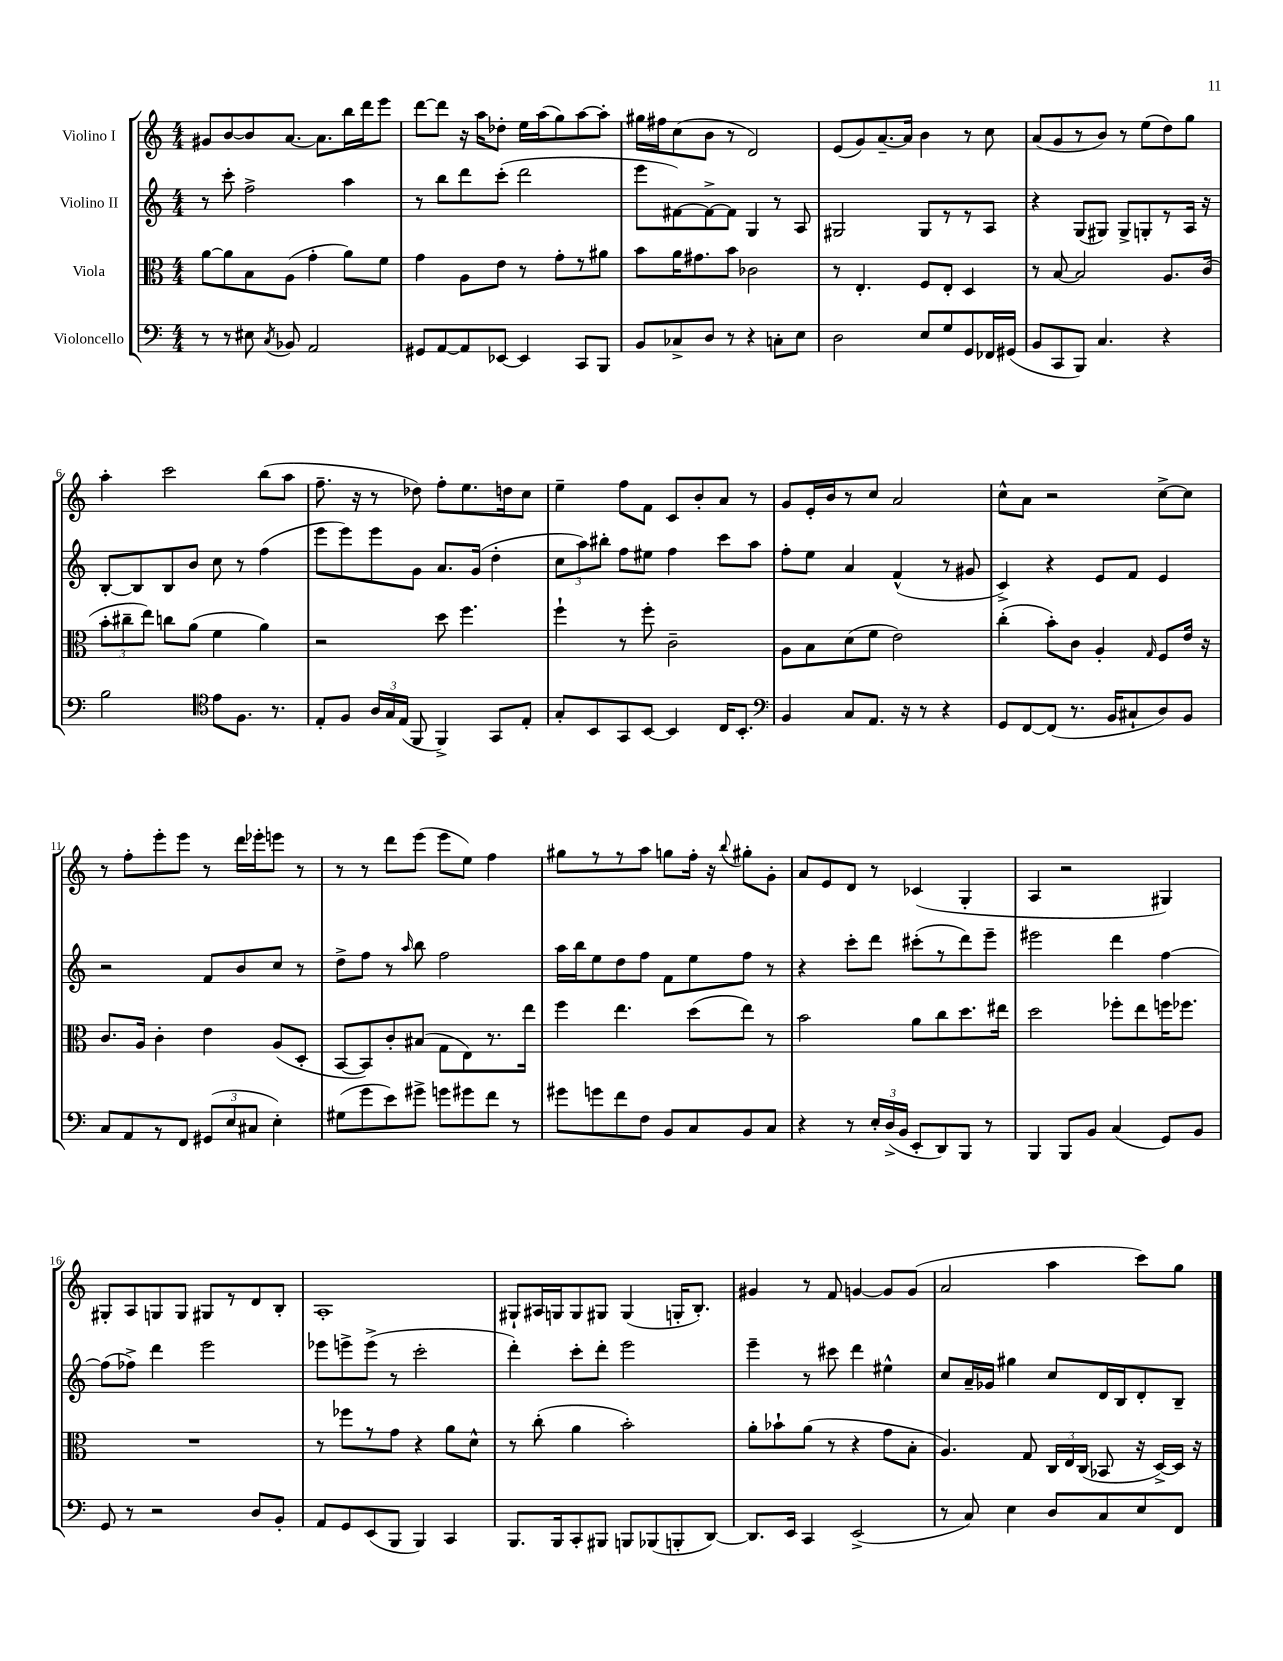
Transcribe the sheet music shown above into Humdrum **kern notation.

**kern	**kern	**kern	**kern
*staff4	*staff3	*staff2	*staff1
*clefF4	*clefC3	*clefG2	*clefG2
*k[]	*k[]	*k[]	*k[]
*M4/4	*M4/4	*M4/4	*M4/4
8r	[8a	8r	8g#
8r	8a]	8ccc'	[8b
8E#	8B	2ff^	8b]
8qC	.	.	.
8BB-	(8A	.	[8.a
2AA	4g'	.	.
.	.	.	8.a]
.	8a)	4aa	16bb
.	.	.	16ddd
.	8f	.	8eee
=	=	=	=
8GG#	4g	8r	[8ddd
[8AA	.	8bb	8ddd]
8AA]	8A	8ddd	16r
.	.	.	16aa
[8EE-	8e	(8ccc'	8dd-'
4EE-]	8r	2ddd	16ee
.	.	.	(16aa
.	8g'	.	8gg)
8CC	8r	.	[8aa
8BBB	8a#	.	8aa']
=	=	=	=
8BB	8b	8eee	16gg#
.	.	.	16ff#
8C-^	16a	[8f#)	(8cc
.	8.g#	.	.
8D	.	8f#^_	8b
8r	8b	8f#]	8r
4r	2c-	4G	2d)
8C'	.	8r	.
8E	.	8A	.
=	=	=	=
2D	8r	2G#	(8e
.	4.E'	.	8g)
.	.	.	[8.a~
.	.	.	16a]
8E	8F	8G#	4b
8G	8E'	8r	.
8GG	4D	8r	8r
16FF-	.	8A	8cc
(16GG#	.	.	.
=	=	=	=
8BB	8r	4r	(8a
8CC	[8B	.	8g
8BBB)	2B]	(8G	8r
4.C	.	8G#)	8b)
.	.	8G#^	8r
.	.	8G'	(8ee
4r	8.A	8r	8dd)
.	.	16A	8gg
.	(16c	16r	.
=	=	=	=
2B	12b'	[8B'	4aa'
.	12cc#~	.	.
.	.	8B]	.
.	12ee)	.	.
.	8cc	8B	2ccc
.	(8a	8b	.
*clefC4	*	*	*
8e	4f	8cc	.
8.F	.	8r	.
.	4a)	(4ff	(8bb
8.r	.	.	.
.	.	.	8aa
=	=	=	=
8E'	2r	8eee	8.ff~
8F	.	8eee)	.
.	.	.	16r
24A	.	8eee	8r
24G	.	.	.
(24E	.	.	.
8FF	.	8g	8dd-)
4FF^)	8dd	8.a	8ff'
.	4.ff	.	8.ee
.	.	(16g	.
8GG	.	4dd'	.
.	.	.	16dd
8E'	.	.	8cc
=	=	=	=
8G'	4ff`	12cc	4ee~
.	.	12aa)	.
8BB	.	.	.
.	.	12bb#'	.
8GG	8r	8ff	8ff
[8BB	8ff'	8ee#	8f
4BB]	2c~	4ff	8c
.	.	.	8b'
16C	.	8ccc	8a
8.BB'	.	.	.
.	.	8aa	8r
=	=	=	=
*clefF4	*	*	*
4BB	8A	8ff'	8g
.	8B	8ee	16e'
.	.	.	16b
8C	(8d	4a	8r
8.AA	8f	.	8cc
.	2e)	(4f^^	2a
16r	.	.	.
8r	.	.	.
4r	.	8r	.
.	.	8g#	.
=	=	=	=
8GG	(4cc'	4c^)	8cc^^
[8FF	.	.	8a
(8FF]	8b')	4r	2r
8.r	8c	.	.
.	4A'	8e	.
16BB	.	.	.
8C#`	.	8f	.
.	16qqG	.	.
8D)	8F	4e	[8cc^
8BB	16e	.	8cc]
.	16r	.	.
=	=	=	=
8C	8.c	2r	8r
8AA	.	.	8ff'
.	16A	.	.
8r	4c'	.	8eee'
8FF	.	.	8eee
(12GG#	4e	8f	8r
12E	.	.	.
.	.	8b	16ddd
12C#	.	.	.
.	.	.	16eee-'
4E')	(8A	8cc	8eee
.	8D'	8r	8r
=	=	=	=
(8G#	[8BB	8dd^	8r
8g	8BB])	8ff	8r
8e)	8c'	8r	8ddd
.	.	16qqaa	.
8g#^	(8B#	8bb	(8eee
8g	8G	2ff	8eee
8g#	8E)	.	8ee)
8f	8.r	.	4ff
8r	.	.	.
.	16ee	.	.
=	=	=	=
8g#	4ff	16aa	8gg#
.	.	16bb	.
8g	.	8ee	8r
8f	4.ee	8dd	8r
8F	.	8ff	8aa
8BB	.	8f	8gg
8C	(8dd	8ee	16ff'
.	.	.	16r
.	.	.	8qqbb
8BB	8ee)	8ff	8gg#'
8C	8r	8r	8g'
=	=	=	=
4r	2b	4r	8a
.	.	.	8e
8r	.	8ccc'	8d
24E'	.	8ddd	8r
(24D^	.	.	.
24BB	.	.	.
8EE'	8a	(8ccc#'	(4c-
8DD)	8cc	8r	.
8BBB	8.dd	8ddd)	4G'
8r	.	8eee~	.
.	16ee#	.	.
=	=	=	=
4BBB	2dd	2eee#	4A
8BBB	.	.	2r
8BB	.	.	.
(4C	8ff-'	4ddd	.
.	8ee	.	.
8GG)	16ff	[4ff	4G#)
.	8.ff-	.	.
8BB	.	.	.
=	=	=	=
8GG	1r	(8ff]	8G#'
8r	.	8ff-^)	8A
2r	.	4ddd	8G
.	.	.	8G
.	.	2eee	8G#
.	.	.	8r
8D	.	.	8d
8BB'	.	.	8B'
=	=	=	=
8AA	8r	8eee-	1A'
8GG	8ff-	8eee^	.
(8EE	8r	(8eee^	.
8BBB	8g	8r	.
4BBB)	4r	2ccc'	.
4CC	8a	.	.
.	8d^^	.	.
=	=	=	=
8.BBB	8r	4ddd')	8G#`
.	(8cc'	.	16A#
16BBB	.	.	16G
8CC'	4a	8ccc'	8G
8BBB#	.	8ddd'	8G#
8BBB	2b')	2eee	(4G#
(8BBB-	.	.	.
8BBB'	.	.	16G'
.	.	.	8.B')
[8DD)	.	.	.
=	=	=	=
8.DD]	8a'	4eee~	4g#
.	8b-`	.	.
16EE	.	.	.
4CC	(8a	8r	8r
.	8r	8ccc#	8f
(2EE^	4r	4ddd	[4g
.	8g	4ee#^^	8g]
.	8B'	.	(8g
=	=	=	=
8r	4.A)	8cc	2a
8C)	.	16a~	.
.	.	16g-	.
4E	.	4gg#	.
.	8G	.	.
8D	24C	8cc	4aa
.	24E	.	.
.	(24C	.	.
8C	8BB-	16d	.
.	.	16B	.
8E	16r	8d'	8ccc)
.	[16D^)	.	.
8FF	16D]	8B~	8gg
.	16r	.	.
==	==	==	==
*-	*-	*-	*-
